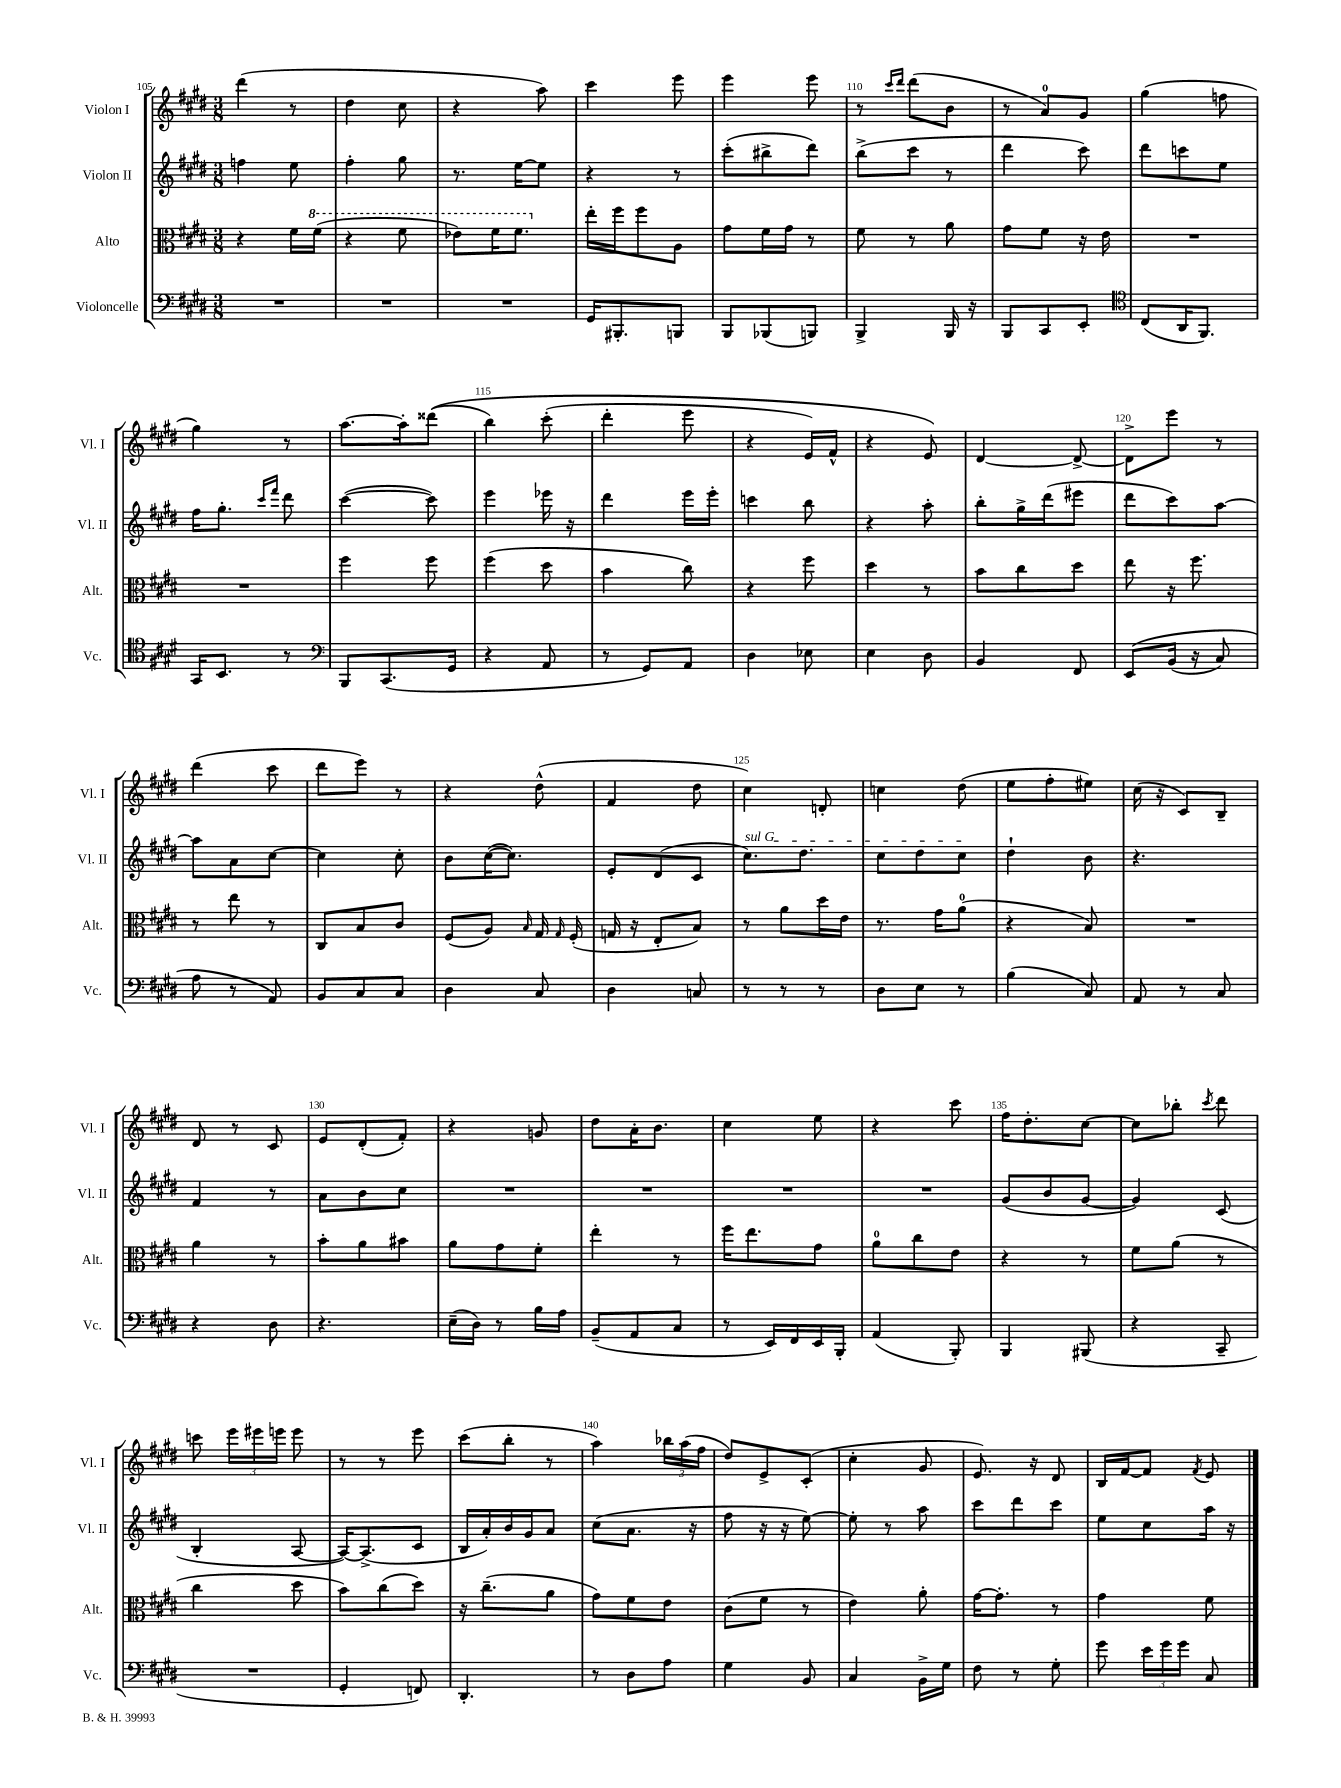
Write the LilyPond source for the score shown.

<<
\new StaffGroup <<
\new Staff = "s0" \with { instrumentName = "Violon I" shortInstrumentName = "Vl. I" } {
    \clef treble \key e \major \numericTimeSignature \time 3/8
    \autoBeamOff dis'''4( r8 |
    dis''4 cis''8 |
    r4 a''8) |
    cis'''4 e'''8 |
    e'''4 e'''8 |
    r8 \grace { cis'''16[ dis'''16] } dis'''8[( b'8] |
    r8 a'8[-0) gis'8] |
    gis''4( f''8 |
    gis''4) r8 |
    a''8.[~ a''16-. disis'''8](\( |
    b''4) cis'''8-.( |
    dis'''4-. e'''8 |
    r4 e'16[) fis'16]-^ |
    r4 e'8\) |
    dis'4~ dis'8~-> |
    dis'8[-> e'''8] r8 |
    dis'''4( cis'''8 |
    dis'''8[ e'''8]) r8 |
    r4 dis''8-^( |
    fis'4 dis''8 |
    cis''4) d'8-. |
    c''4 dis''8( |
    e''8[ fis''8-. eis''8]) |
    cis''16( r16 cis'8[) b8]-- |
    dis'8 r8 cis'8 |
    e'8[ dis'8-.( fis'8]-.) |
    r4 g'8 |
    dis''8[ a'16-. b'8.] |
    cis''4 e''8 |
    r4 cis'''8 |
    fis''16[ dis''8.-. cis''8]~ |
    cis''8[ bes''8]-. \acciaccatura { cis'''8 } dis'''8 |
    c'''8 \tuplet 3/2 { e'''16[ eis'''16 e'''16] } e'''8 |
    r8 r8 e'''8 |
    cis'''8[( b''8]-. r8 |
    a''4) \tuplet 3/2 { bes''16[ a''16( fis''16] } |
    dis''8[) e'8-> cis'8]-.( |
    cis''4-. gis'8 |
    e'8.) r16 dis'8 |
    b16[ fis'16~ fis'8] \acciaccatura { fis'8 } e'8 \bar "|." |
}
\new Staff = "s1" \with { instrumentName = "Violon II" shortInstrumentName = "Vl. II" } {
    \clef treble \key e \major \numericTimeSignature \time 3/8
    \autoBeamOff f''4 e''8 |
    fis''4-. gis''8 |
    r8. e''16[~ e''8] |
    r4 r8 |
    cis'''8[-.( bis''8-> dis'''8]) |
    b''8[->( cis'''8] r8 |
    dis'''4 cis'''8) |
    dis'''8[ c'''8 e''8] |
    fis''16[ gis''8.]-. \grace { cis'''16[ fis'''16] } dis'''8 |
    cis'''4~( cis'''8) |
    e'''4 ees'''16 r16 |
    dis'''4 e'''16[ e'''16]-. |
    c'''4 b''8 |
    r4 a''8-. |
    b''8[-. gis''16-> dis'''16( eis'''8] |
    dis'''8[ cis'''8) a''8]~ |
    a''8[ a'8 cis''8]~ |
    cis''4 cis''8-. |
    b'8[ cis''16~( cis''8.]) |
    e'8[-. dis'8( cis'8] |
    \once \override TextSpanner.bound-details.left.text = \markup { \italic "sul G" } cis''8.[\startTextSpan) dis''8.] |
    cis''8[ dis''8 cis''8]\stopTextSpan |
    dis''4-! b'8 |
    r4. |
    fis'4 r8 |
    a'8[ b'8 cis''8] |
    R4. |
    R4. |
    R4. |
    R4. |
    gis'8[( b'8 gis'8]~ |
    gis'4) cis'8( |
    b4-. a8~ |
    a16[~) a8.->( cis'8] |
    b16[ a'16-.) b'16 gis'16 a'8] |
    cis''8[( a'8.] r16 |
    fis''8 r16 r16 e''8~) |
    e''8-. r8 a''8 |
    cis'''8[ dis'''8 cis'''8] |
    e''8[ cis''8 a''16] r16 \bar "|." |
}
\new Staff = "s2" \with { instrumentName = "Alto" shortInstrumentName = "Alt." } {
    \clef alto \key e \major \numericTimeSignature \time 3/8
    \autoBeamOff r4 fis'16[ \ottava #1 fis''16]( |
    r4 fis''8 |
    ees''8[) fis''16 fis''8.] \ottava #0 |
    e''16[-. fis''16 fis''8 a8] |
    gis'8[ fis'16 gis'16] r8 |
    fis'8 r8 a'8 |
    gis'8[ fis'8] r16 e'16 |
    R4. |
    R4. |
    fis''4 fis''8 |
    fis''4( dis''8 |
    b'4 cis''8) |
    r4 fis''8 |
    dis''4 r8 |
    b'8[ cis''8 dis''8] |
    e''8 r16 fis''8. |
    r8 e''8 r8 |
    cis8[ b8 cis'8] |
    fis8[( a8]) \grace { b16 } gis16 \grace { gis16 } fis16-.( |
    g16 r16 e8[-. b8]) |
    r8 a'8[ dis''16 e'16] |
    r8. gis'16[ a'8]-0( |
    r4 b8) |
    R4. |
    a'4 r8 |
    b'8[-. a'8 bis'8] |
    a'8[ gis'8 fis'8]-. |
    e''4-. r8 |
    fis''16[ e''8. gis'8] |
    a'8[-0 cis''8 e'8] |
    r4 r8 |
    fis'8[ a'8]( r8 |
    cis''4 dis''8 |
    b'8[) cis''8( dis''8]) |
    r16 cis''8.[--( a'8] |
    gis'8[) fis'8 e'8] |
    cis'8[( fis'8] r8 |
    e'4) a'8-. |
    gis'16[~ gis'8.]-. r8 |
    gis'4 fis'8 \bar "|." |
}
\new Staff = "s3" \with { instrumentName = "Violoncelle" shortInstrumentName = "Vc." } {
    \clef bass \key e \major \numericTimeSignature \time 3/8
    \autoBeamOff R4. |
    R4. |
    R4. |
    gis,16[ bis,,8.-. b,,8] |
    b,,8[ bes,,8( b,,8]) |
    b,,4-> b,,16 r16 |
    b,,8[ cis,8 e,8]-. |
    \clef tenor cis8[( a,16 fis,8.]) |
    gis,16[ b,8.] r8 |
    \clef bass b,,8[ cis,8.( gis,16] |
    r4 a,8 |
    r8 gis,8[) a,8] |
    dis4 ees8 |
    e4 dis8 |
    b,4 fis,8 |
    e,8[\( b,16]( r16 cis8) |
    a8 r8 a,8\) |
    b,8[ cis8 cis8] |
    dis4 cis8 |
    dis4 c8 |
    r8 r8 r8 |
    dis8[ e8] r8 |
    b4( cis8) |
    a,8 r8 cis8 |
    r4 dis8 |
    r4. |
    e16[--( dis16]) r8 b16[ a16] |
    b,8[--( a,8 cis8] |
    r8 e,16[) fis,16 e,16 b,,16]-. |
    a,4( b,,8-.) |
    b,,4 bis,,8( |
    r4 cis,8-- |
    R4. |
    gis,4-. f,8) |
    dis,4.-. |
    r8 dis8[ a8] |
    gis4 b,8 |
    cis4 b,16[-> gis16] |
    fis8 r8 gis8-. |
    gis'8 \tuplet 3/2 { e'16[ gis'16 gis'16] } cis8 \bar "|." |
}
>>
>>
\layout { \context { \Score currentBarNumber = #105 \override BarNumber.break-visibility = ##(#f #t #t) barNumberVisibility = #(every-nth-bar-number-visible 5) } }
